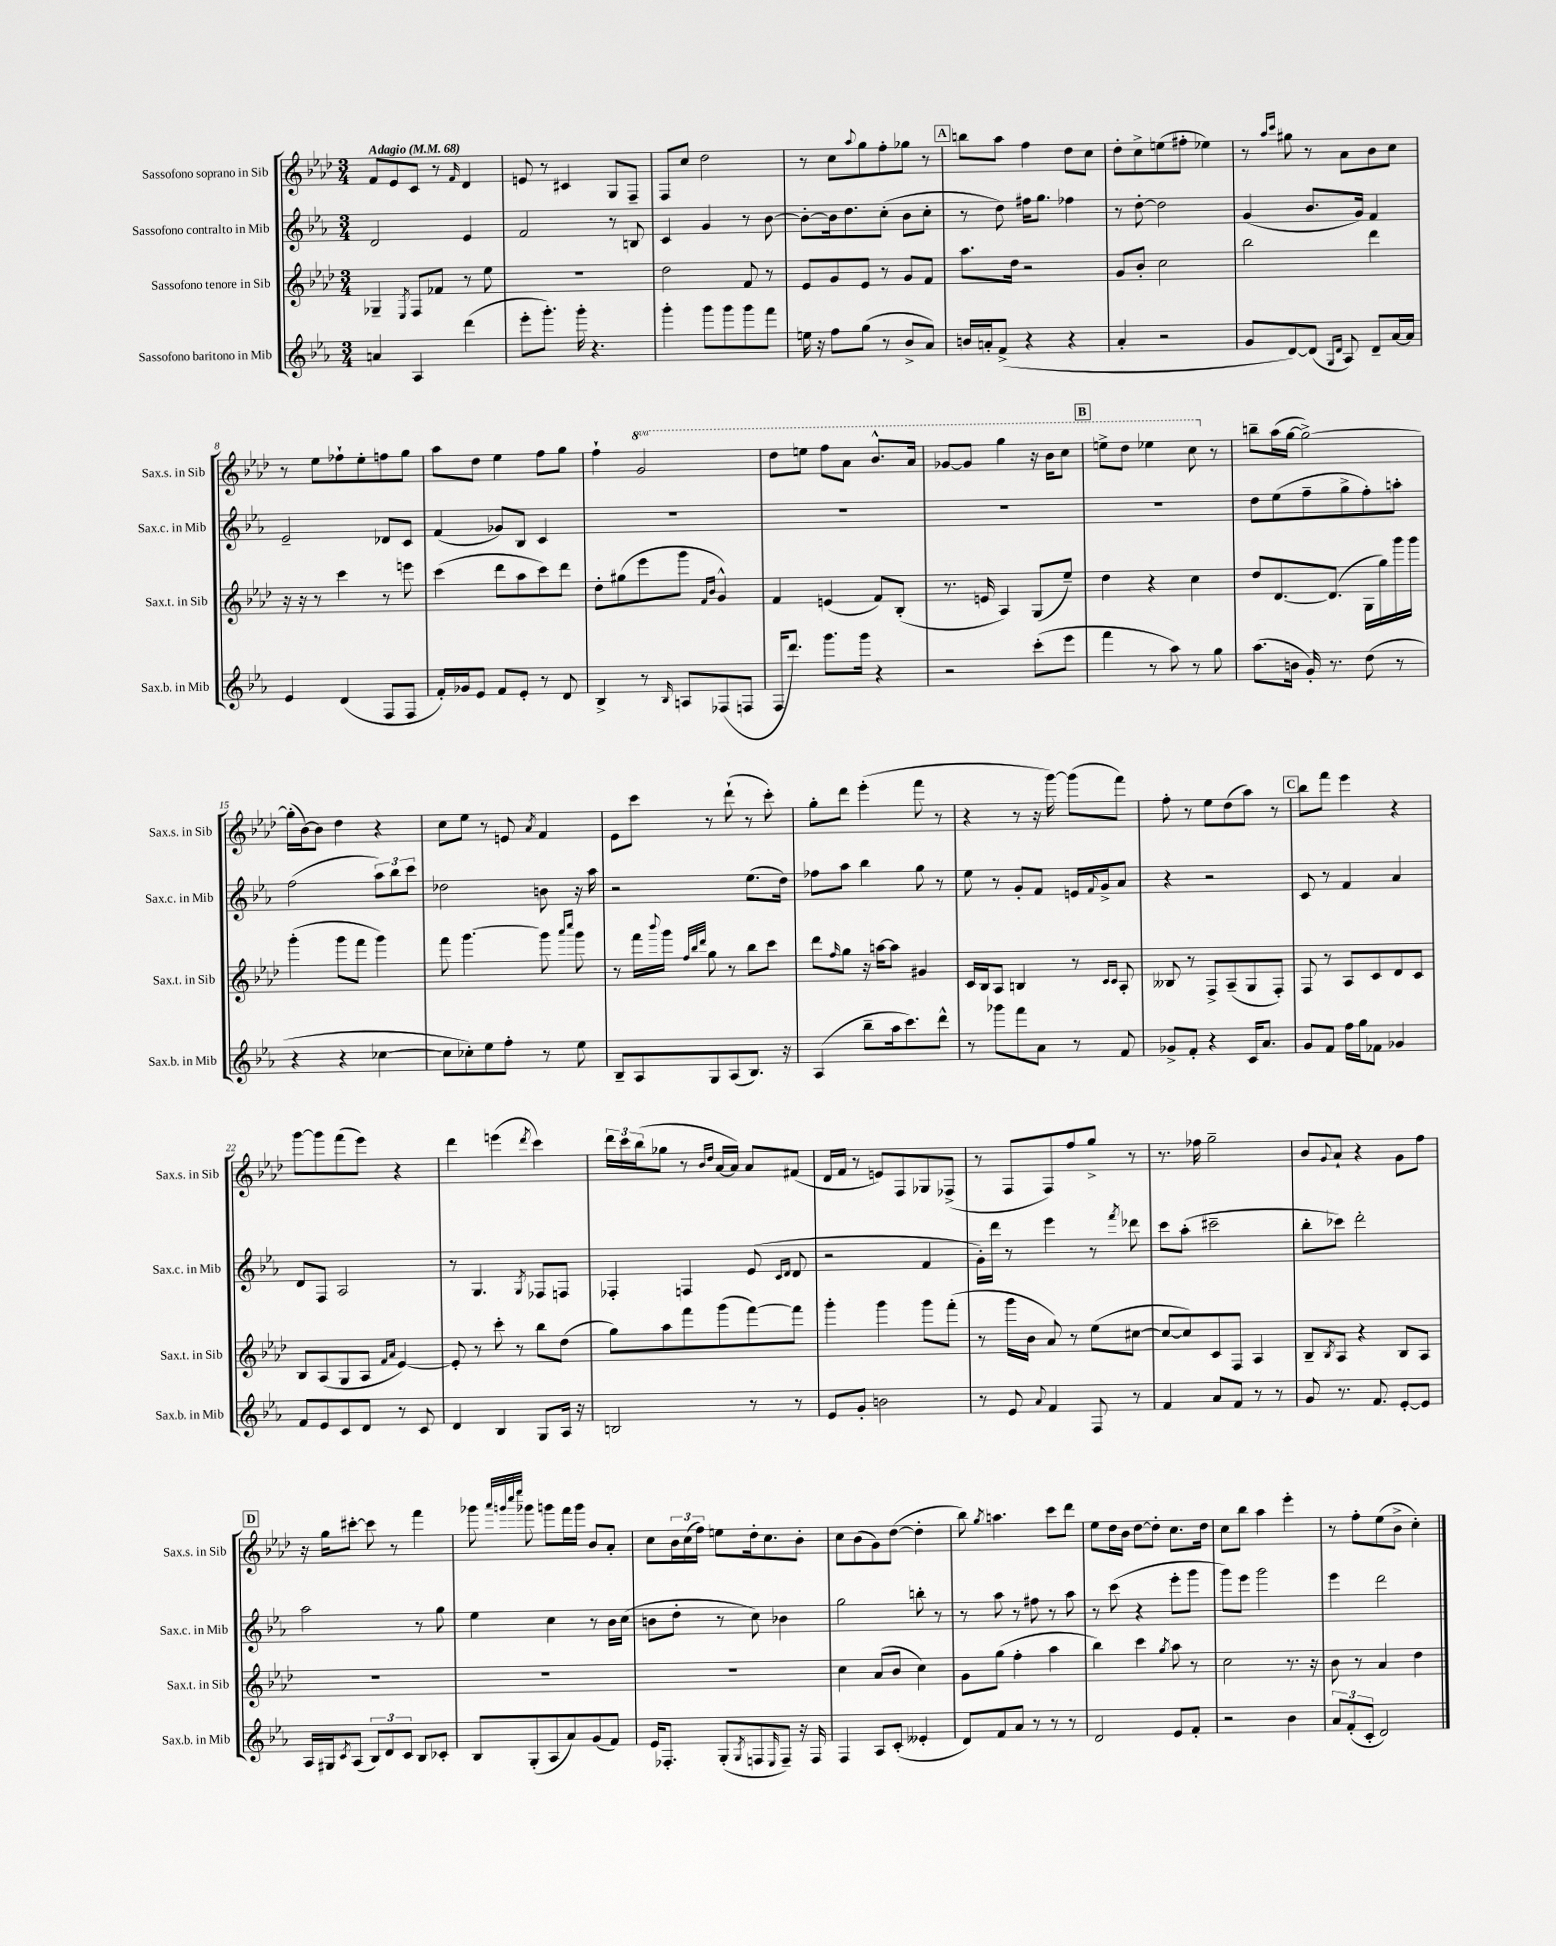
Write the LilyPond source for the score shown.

<<
\new StaffGroup <<
\new Staff = "s0" \with { instrumentName = "Sassofono soprano in Sib" shortInstrumentName = "Sax.s. in Sib" } {
    \clef treble \key aes \major \numericTimeSignature \time 3/4 \set Staff.ottavationMarkups = #ottavation-simple-ordinals \tempo "Adagio" 4 = 68
    f'8 ees'8 c'8 r8 \grace { f'16 } des'4 |
    e'8 r8 cis'4 g8 f8-- |
    f8 c''8 des''2 |
    r8 c''8 \appoggiatura { aes''8 } g''8 f''8-. ges''8 r8 |
    \mark \markup { \box "A" } b''8 aes''8 f''4 des''8 c''8 |
    des''8-. c''8-> e''8( fis''8-. ees''4) |
    r8 \grace { aes''16 c'''16 } gis''8 r8 aes'8 bes'8 c''8 |
    r8 ees''8 fes''8-! ees''8-. f''8 g''8 |
    aes''8 des''8 ees''4 f''8 g''8 |
    f''4-! \ottava #1 g''2 |
    des'''8 e'''8 f'''8 aes''8 bes''8.-^ aes''16 |
    ges''8~ ges''8 g'''4 r16 bes''16 c'''8 |
    \mark \markup { \box "B" } e'''8-> des'''8 ees'''4 c'''8 \ottava #0 r8 |
    b''8-- aes''16( g''16~ g''2~->) |
    g''16-.( bes'16~) bes'8 des''4 r4 |
    c''8 ees''8 r8 e'8 \acciaccatura { aes'8 } f'4 |
    ees'8 c'''8 r8 des'''8-!( r8 c'''8-.) |
    g''8-. des'''8 ees'''4-.( f'''8 r8 |
    r4 r8 r16 g'''16~) g'''8( f'''8) |
    f''8-. r8 ees''8 des''8( aes''8) r8 |
    \mark \markup { \box "C" } bes''8 f'''8 ees'''4 r4 |
    g'''8~ g'''8 f'''8( ees'''8) r4 |
    des'''4 e'''4( \acciaccatura { des'''8 } c'''4) |
    \tuplet 3/2 { des'''16 c'''16 bes''16( } ges''8 r8 \grace { bes'16 des''16 } aes'16~ aes'16) aes'8 fis'8( |
    des'16 f'16 r8 e'8) f8 ges8 fes8->( |
    r8 f8 f8) f''8 g''8-> r8 |
    r8. fes''16 g''2-- |
    bes'8 \appoggiatura { g'8 } aes'8-! r4 g'8 f''8 |
    \mark \markup { \box "D" } r16 g''16 cis'''8~-. cis'''8 r8 f'''4 |
    ges'''8 \grace { aes'''32 g'''32 c''''32 ees''''32 } ges'''8 g'''8 f'''16 g'''16 bes'8 aes'8-. |
    c''8 \tuplet 3/2 { bes'16 c''16( f''16) } e''8 des''16-. c''8. bes'8-. |
    c''8 bes'8( g'8) des''8~( des''4-. |
    bes''8) \acciaccatura { g''8 } a''4. c'''8 des'''8 |
    ees''8 des''16 bes'16 des''8~ des''8-. c''8. des''16 |
    c''8 bes''8 aes''4 ees'''4-. |
    r8 f''8-. ees''8( bes'8-> c''4-.) \bar "|." |
}
\new Staff = "s1" \with { instrumentName = "Sassofono contralto in Mib" shortInstrumentName = "Sax.c. in Mib" } {
    \clef treble \key ees \major \numericTimeSignature \time 3/4
    d'2 ees'4 |
    f'2 r8 b8 |
    c'4 g'4 r8 bes'8~ |
    bes'8~-. bes'16 d''8. c''8-.( bes'8 c''8-. |
    \mark \markup { \box "A" } r8 d''8) fis''16 g''8. fes''4 |
    r8 d''8~-. d''2 |
    g'4( bes'8. g'16) f'4 |
    ees'2-- des'8 c'8 |
    f'4( ges'8) bes8 c'4 |
    R2. |
    R2. |
    R2. |
    \mark \markup { \box "B" } R2. |
    d''8 ees''8( f''8-- g''8-> f''8-.) a''8-. |
    f''2( \tuplet 3/2 { aes''8) bes''8 c'''8 } |
    des''2 b'8 r16 aes''16 |
    r2 ees''8.( d''16) |
    fes''8 aes''8 bes''4 g''8 r8 |
    ees''8 r8 g'8-. f'8 e'16 \appoggiatura { f'8 } g'16-> aes'8 |
    r4 r2 |
    \mark \markup { \box "C" } c'8 r8 f'4 aes'4 |
    d'8 f8 aes2 |
    r8 g4. \acciaccatura { g8 } fes8 f8 |
    fes4-. f4 ees'8( \grace { c'16 d'16 } d'8 |
    r2 f'4 |
    g'16-.) d'''16 r8 ees'''4 r8 \acciaccatura { f'''8 } des'''8 |
    c'''8 aes''8-.( cis'''2-- |
    bes''8-. ces'''8) d'''2-. |
    \mark \markup { \box "D" } aes''2 r8 g''8 |
    ees''4 c''4 r8 bes'16 c''16( |
    b'8 d''8-. r8 c''8) bes'4 |
    g''2 b''8-. r8 |
    r8 aes''8 r8 fis''8 r8 aes''8 |
    r8 c'''8( r4 ees'''8-. g'''8 |
    g'''8) ees'''8 g'''2 |
    ees'''4 d'''2 \bar "|." |
}
\new Staff = "s2" \with { instrumentName = "Sassofono tenore in Sib" shortInstrumentName = "Sax.t. in Sib" } {
    \clef treble \key aes \major \numericTimeSignature \time 3/4
    ges4-- \acciaccatura { ees8 } f8 fes'8 r8 ees''8 |
    R2. |
    des''2 f'8 r8 |
    ees'8 g'8 ees'8 r8 g'8 f'8 |
    \mark \markup { \box "A" } aes''8. des''16 r2 |
    g'8 bes'8-. c''2 |
    bes''2 des'''4 |
    r16 r16 r8 c'''4 r8 e'''8 |
    c'''4( des'''8 aes''8 c'''8) des'''8 |
    des''8-. gis''8( ees'''8 g'''8 \grace { f'16 bes'16 } g'4-^) |
    f'4 e'4( f'8) bes8-.( |
    r8. e'16 aes4) g8( ees''8--) |
    \mark \markup { \box "B" } des''4 r4 c''4 |
    des''8 des'8.~ des'8.( g16 g''16) g'''16 g'''16 |
    g'''4-.( g'''8 f'''8 g'''4) |
    f'''8 g'''4.~ g'''8 \grace { aes'''16 c''''16 } g'''8 |
    r8 f'''16 \appoggiatura { bes'''8 } g'''16 \grace { f''32 bes''32 des'''32 } g''8 r8 bes''8 c'''8 |
    des'''8 \grace { f''16 } g''8 r16 a''16~ a''8 gis'4 |
    c'16 bes16 aes8 b4 r8 \grace { c'16 c'16 } aes8-. |
    beses8 r8 f8-> aes8--( g8 f8-.) |
    \mark \markup { \box "C" } f8 r8 aes8 c'8 des'8 c'8 |
    bes8 aes8( g8 aes8 \grace { f'16 aes'16 } ees'4~) |
    ees'8-. r8 c'''8-. r8 bes''8 des''8( |
    g''8) aes''8 f'''8 g'''8( f'''8~) f'''8 |
    g'''4-. g'''4 g'''8 f'''8-.( |
    r8 g'''16 bes'16 aes'8) r8 ees''8( cis''8~ |
    cis''8~ cis''8) c'8 f8 aes4 |
    bes8-- \acciaccatura { bes8 } aes8 r4 bes8 aes8 |
    \mark \markup { \box "D" } R2. |
    R2. |
    R2. |
    c''4 aes'8( bes'8 c''4) |
    g'8 g''8( f''4-. aes''4 |
    bes''4) c'''4 \acciaccatura { g''8 } aes''8 r8 |
    c''2 r8. r16 |
    bes'8 r8 aes'4 des''4 \bar "|." |
}
\new Staff = "s3" \with { instrumentName = "Sassofono baritono in Mib" shortInstrumentName = "Sax.b. in Mib" } {
    \clef treble \key ees \major \numericTimeSignature \time 3/4
    a'4 aes4 d'''4( |
    ees'''8-. g'''8.-.) g'''16-. r4. |
    g'''4-. g'''8 g'''8 g'''8 f'''8 |
    e''16 r16 f''8 g''8( r8 bes'8-> aes'8) |
    \mark \markup { \box "A" } b'16 a'16-. f'8->( r4 r4 |
    aes'4-. r2 |
    g'8 d'8~) d'8( \grace { g16 d'16 } aes8) d'8-- aes'16~ aes'16 |
    ees'4 d'4( f8 f8 |
    f'16-.) ges'16 ees'8 f'8 ees'8-. r8 d'8 |
    bes4-> r8 \grace { bes16 } a8 fes8( f8 |
    f16 d'''8.) g'''8. g'''16 r4 |
    r2 c'''8-.( ees'''8 |
    \mark \markup { \box "B" } f'''4 r8 aes''8) r8 g''8 |
    aes''8.( b'16 g'16-.) r8. d''8( r8 |
    r4 r4 ces''4~ |
    ces''8 ces''8-.) ees''8 f''8-. r8 ees''8 |
    bes8-- aes8 g8 aes8( bes8.) r16 |
    aes4( bes''8-- aes''16 c'''8.) d'''8-^ |
    r8 ges'''8 f'''8 aes'8 r8 f'8 |
    ges'8-> f'8-. r4 c'16 aes'8. |
    \mark \markup { \box "C" } g'8 f'8 f''16 g''16 fes'8 ges'4 |
    f'8 ees'8 c'8 d'8 r8 c'8 |
    d'4 bes4 g8 aes16 r16 |
    b2 r8 r8 |
    ees'8 g'8-. b'2 |
    r8 ees'8 \appoggiatura { aes'8 } f'4 f8 r8 |
    f'4 aes'8 f'8 r8 r8 |
    g'8 r8. f'8. ees'8~-. ees'8 |
    \mark \markup { \box "D" } aes16 gis16 \acciaccatura { c'8 } aes8( \tuplet 3/2 { bes8) d'8 c'8 } bes8 ces'8-. |
    bes8 g8-.( aes8 aes'8) g'8( f'8) |
    ees'16 fes8.-. g8-.( \acciaccatura { g8 } f8 \grace { ees16 } f8--) r16 f16 |
    f4 aes8 c'8-.( eeses'4-. |
    d'8) f'8 aes'8 r8 r8 r8 |
    d'2 ees'8 f'8-. |
    r2 bes'4 |
    \tuplet 3/2 { aes'8 f'8-.( c'8-. } d'2) \bar "|." |
}
>>
>>
